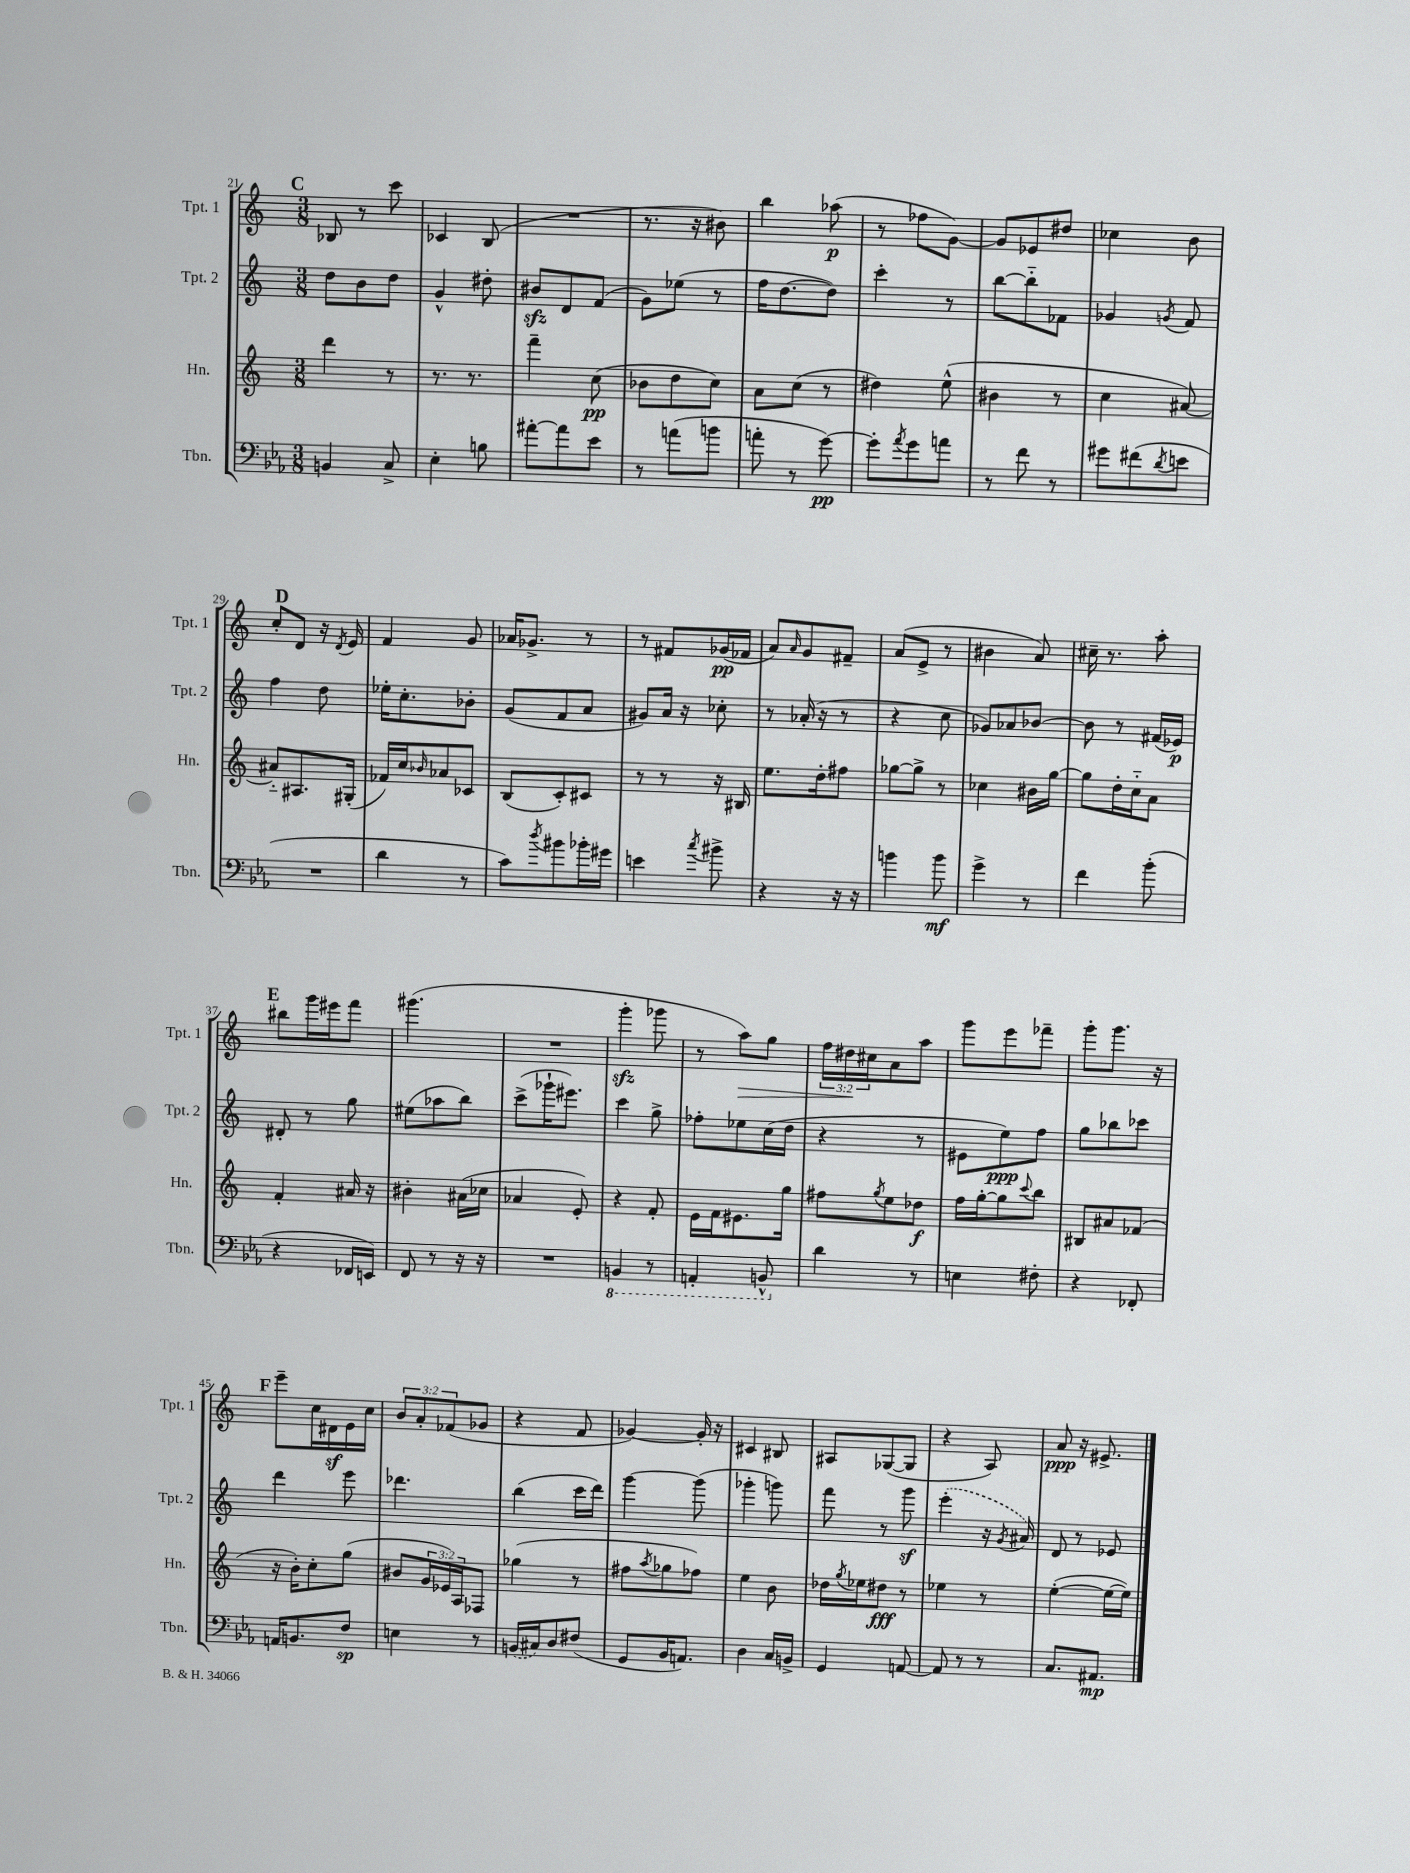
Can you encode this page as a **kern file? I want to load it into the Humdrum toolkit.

**kern	**kern	**kern	**kern
*staff4	*staff3	*staff2	*staff1
*clefF4	*clefG2	*clefG2	*clefG2
*k[b-e-a-]	*k[]	*k[]	*k[]
*M3/8	*M3/8	*M3/8	*M3/8
4BB	4ddd	8dd	8B-
.	.	8b	8r
8C^	8r	8dd	8ccc
=	=	=	=
4E-'	8.r	4g^^	4c-
.	8.r	.	.
8B	.	8dd#'	(8B
=	=	=	=
[8a#'	4fff~	8b#	4.r
8a#]	.	8d	.
8e-	(8cc	(8f	.
=	=	=	=
8r	8b-	8g)	8.r
(8a	8dd	(8ee-	.
.	.	.	16r
8b	8cc)	8r	8b#)
=	=	=	=
8a'	8a	16ff	4bb
.	.	[8.dd	.
8r	(8cc	.	.
[8g)	8r	8dd])	(8aa-
=	=	=	=
8g']	4dd#)	4ccc'	8r
8qa-	.	.	.
8g	.	.	8ff-
8a	(8ee^^	8r	[8g)
=	=	=	=
8r	4b#	[8bb	8g]
8f	.	8bb'~]	8e-
8r	8r	8f-	8dd#
=	=	=	=
8g#	4cc	4g-	4cc-
(8f#	.	.	.
8qd	.	8qg	.
8e	[8a#)	8f	8b
=	=	=	=
4.r	8a#'~]	4ff	8cc'
.	8.A#	.	8d
.	.	8dd	16r
.	.	.	8qd
.	(16G#'	.	16e
=	=	=	=
4d	16f-)	16ee-'	4f
.	16cc	8.cc'	.
.	16qqb-	.	.
.	8a-	.	.
8r	8c-	8b-'	8g
=	=	=	=
8c)	(8B	(8g	16a-
.	.	.	8.g-^
8qdd	.	.	.
8b#	8c')	8f	.
16b-'	8c#	8a	8r
16g#	.	.	.
=	=	=	=
4e	8r	8g#)	8r
.	8r	16a	8f#
.	.	16r	.
8qcc	.	.	.
8b#^	16r	8cc-'	(16g-
.	16B#	.	16f-
=	=	=	=
4r	8.ee	8r	8a)
.	.	.	16qqa
.	.	(16a-'	8g
.	16dd'	16r	.
16r	8ff#	8r	8f#~
16r	.	.	.
=	=	=	=
4b	[8gg-	4r	(8a
.	8gg-^]	.	8e^
8b	8r	8cc	8r
=	=	=	=
4g^	4cc-	8g-)	4b#
.	.	8a-	.
8r	16b#	[8b-	8a)
.	[16gg	.	.
=	=	=	=
4f	8gg]	8b-]	16cc#~
.	.	.	8.r
.	16dd'	8r	.
.	16cc'~	.	.
(8b-'	8a	(16f#	8aa'
.	.	16e-)	.
=	=	=	=
4r	4f'	8d#'	8bb#
.	.	8r	16ggg
.	.	.	16eee#
16FF-	16a#	8gg	8fff
16EE)	16r	.	.
=	=	=	=
8FF	4b#'	(8ee#	(4.ggg#
8r	.	8aa-	.
16r	(16a#	8bb)	.
16r	16cc-	.	.
=	=	=	=
4.r	4a-	(8ccc^	4.r
.	.	16ggg-`	.
.	.	8.eee#)	.
.	8e')	.	.
=	=	=	=
4BBB	4r	4ccc	4ggg'
8r	8f'	8gg^	8ggg-
=	=	=	=
4AAA'	16e	8ff-'	8r
.	16f	.	.
.	8.e#	8ee-	8aa)
8BBB^^	.	(16cc	8gg
.	16gg	16dd	.
=	=	=	=
4d	8ff#	4r	24ff
.	.	.	24dd#
.	.	.	24cc#
.	8qgg	.	.
.	8ee	.	8a
8r	8dd-	8r	8aa
=	=	=	=
4E	16ff	8e#	8ggg
.	[16gg'	.	.
.	8gg]	8ee)	8eee
.	8qqccc	.	.
8F#'	8bb	8ff	8fff-~
=	=	=	=
4r	8B#	8gg	8ggg'
.	8a#	8bb-	8.ggg
8FF-'	(8f-	8ccc-	.
.	.	.	16r
=	=	=	=
16AA	16r	4ddd	8eee~
8.BB	16b')	.	.
.	8cc'	.	16cc
.	.	.	16d#
8F	(8gg	8eee	16e
.	.	.	16cc
=	=	=	=
4E	8b#	4.ddd-	12b
.	.	.	12a'
.	24g	.	.
.	24e-)	.	(12f-
.	24A	.	.
8r	8F-	.	8g-
=	=	=	=
(16BB	(4gg-	(4bb	4r
16C#)	.	.	.
8D	.	.	.
(8F#	8r	16ccc	8f
.	.	16ddd)	.
=	=	=	=
8GG	8ff#	[4ggg	[4g-)
.	8qaa	.	.
16BB-	8gg-	.	.
8.AA)	.	.	.
.	8ff-)	(8ggg]	16g-']
.	.	.	16r
=	=	=	=
4D	4ee	4ggg-'	4c#
16C	8b	8ggg)	8B#
16BB^	.	.	.
=	=	=	=
4GG	16dd-	8fff	8A#
.	8qgg	.	.
.	16ee-	.	.
.	8dd#	8r	([8G-
[8AA	8r	8ggg	8G-]
=	=	=	=
8AA]	4ee-	(4eee'	4r
8r	.	.	.
8r	8r	16r	8A)
.	.	8qg	.
.	.	16a#)	.
=	=	=	=
8.C	([4ee'	8d	8a
.	.	8r	16r
8.AA#	.	.	8.e#^
.	16ee_	8e-	.
.	16ee])	.	.
==	==	==	==
*-	*-	*-	*-
